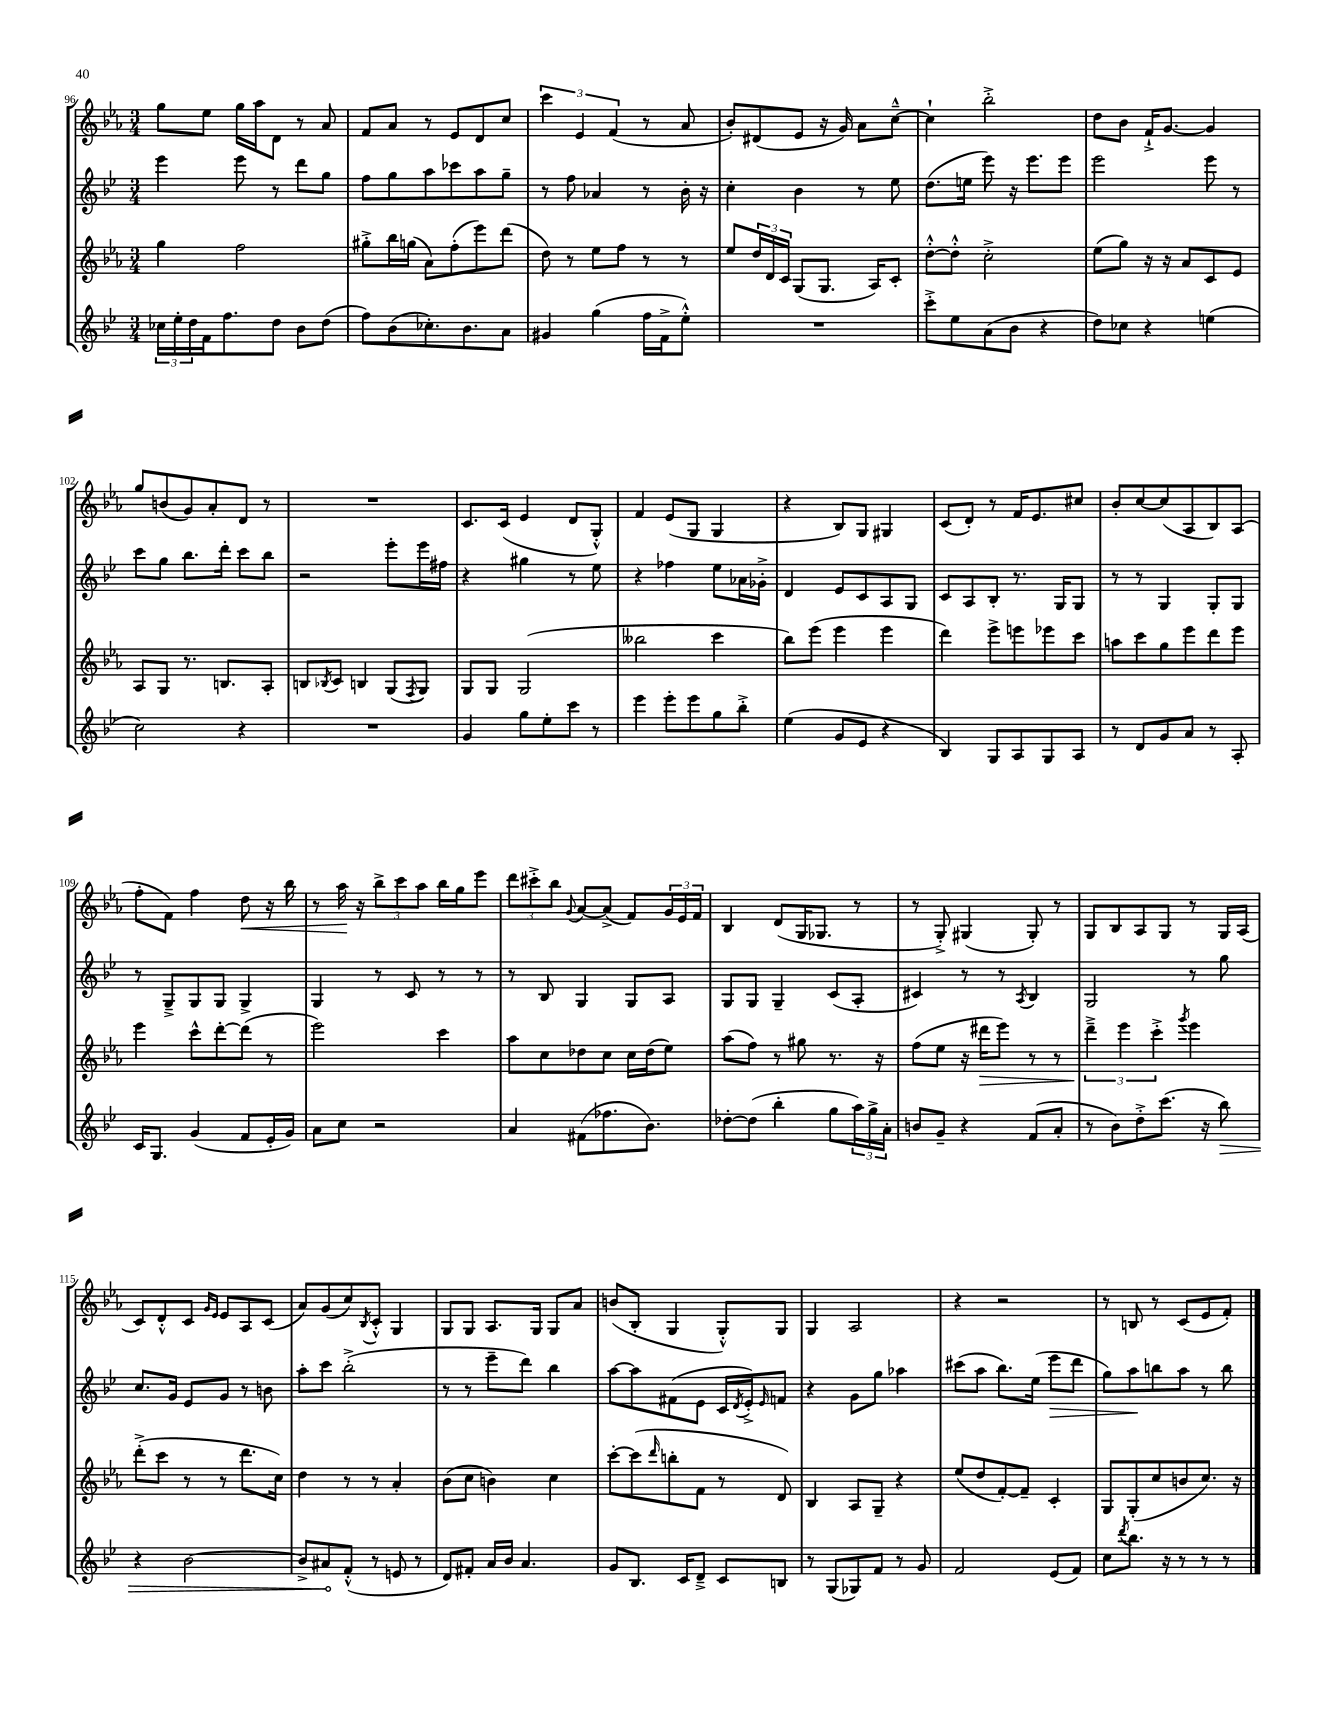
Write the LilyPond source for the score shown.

<<
\new StaffGroup <<
\new Staff = "s0" {
    \clef treble \key ees \major \numericTimeSignature \time 3/4
    g''8 ees''8 g''16 aes''16 d'8 r8 aes'8 |
    f'8 aes'8 r8 ees'8 d'8 c''8 |
    \tuplet 3/2 { c'''4 ees'4 f'4( } r8 aes'8 |
    bes'8-.) dis'8( ees'8 r16 g'16) aes'8 c''8~---^ |
    c''4-! bes''2-.-> |
    d''8 bes'8 f'16-!-> g'8.~ g'4 |
    g''8 b'8( g'8) aes'8-. d'8 r8 |
    R2. |
    c'8. c'16( ees'4 d'8 g8-.-^) |
    f'4 ees'8( g8 g4 |
    r4 bes8) g8 gis4 |
    c'8( d'8-.) r8 f'16 ees'8. cis''8 |
    bes'8-. c''8~ c''8( aes8 bes8) aes8( |
    f''8-. f'8) f''4 d''8\< r16 bes''16 |
    r8 aes''16\! r16 \tuplet 3/2 { bes''8-> c'''8 aes''8 } bes''16 g''16 ees'''8 |
    \tuplet 3/2 { d'''8 cis'''8-.-> bes''8 } \appoggiatura { g'8 } aes'8~ aes'8->( f'8) \tuplet 3/2 { g'16 ees'16 f'16 } |
    bes4 d'8( g16 ges8. r8 |
    r8 g8-.->) gis4( gis8-.) r8 |
    g8 bes8 aes8 g8 r8 g16 aes16( |
    c'8) d'8-.-^ c'8 \grace { g'16 ees'16 } ees'8 aes8 c'8( |
    aes'8) g'8( c''8) \acciaccatura { bes8 } c'8-.-^ g4 |
    g8 g8 aes8. g16 g8 aes'8 |
    b'8( bes8-. g4 g8-.-^) g8 |
    g4 aes2 |
    r4 r2 |
    r8 b8 r8 c'8( ees'8 f'8-.) \bar "|." |
}
\new Staff = "s1" {
    \clef treble \key bes \major \numericTimeSignature \time 3/4
    ees'''4 ees'''8 r8 d'''8 g''8 |
    f''8 g''8 a''8 ces'''8 a''8 g''8-- |
    r8 f''8 aes'4 r8 bes'16-. r16 |
    c''4-. bes'4 r8 ees''8 |
    d''8.( e''16 ees'''8) r16 ees'''8. ees'''8 |
    ees'''2 ees'''8 r8 |
    c'''8 g''8 bes''8. d'''16-. c'''8 bes''8 |
    r2 ees'''8-. ees'''16 fis''16 |
    r4 gis''4 r8 ees''8 |
    r4 fes''4 ees''8 aes'16 ges'16-.-> |
    d'4 ees'8 c'8 a8 g8 |
    c'8 a8 bes8-. r8. g16 g8 |
    r8 r8 g4 g8-. g8 |
    r8 g8---> g8 g8 g4-> |
    g4 r8 c'8 r8 r8 |
    r8 bes8 g4 g8 a8 |
    g8 g8 g4-- c'8( a8-. |
    cis'4) r8 r8 \acciaccatura { a8 } bes4 |
    g2 r8 g''8 |
    c''8. g'16 ees'8 g'8 r8 b'8 |
    a''8-. c'''8 bes''2-.->( |
    r8 r8 ees'''8-- d'''8) bes''4 |
    a''8~ a''8 fis'8( ees'8 c'16 \acciaccatura { d'8 } ees'16-.->) \grace { ees'16 } f'8 |
    r4 g'8 g''8 aes''4 |
    cis'''8( a''8 bes''8.) ees''16( ees'''8\> d'''8 |
    g''8) a''8\! b''8 a''8 r8 b''8 \bar "|." |
}
\new Staff = "s2" {
    \clef treble \key ees \major \numericTimeSignature \time 3/4
    g''4 f''2 |
    gis''8-.-> bes''16 g''16( aes'8) f''8-.( ees'''8) d'''8( |
    d''8) r8 ees''8 f''8 r8 r8 |
    ees''8 \tuplet 3/2 { d''16 d'16 c'16 } g8( g8. aes16) c'8-. |
    d''8~-.-^ d''8-.-^ c''2-.-> |
    ees''8( g''8) r16 r16 aes'8 c'8 ees'8 |
    aes8 g8 r8. b8. aes8-. |
    b8 \acciaccatura { bes8 } c'8 b4 g8( \acciaccatura { f8 } g8) |
    g8 g8 g2( |
    beses''2 c'''4 |
    bes''8) ees'''8( ees'''4 ees'''4 |
    d'''4) ees'''8-> e'''8 ees'''8 c'''8 |
    a''8 c'''8 g''8 ees'''8 d'''8 ees'''8 |
    ees'''4 c'''8-^ d'''8~-. d'''8( r8 |
    ees'''2) c'''4 |
    aes''8 c''8 des''8 c''8 c''16 des''16( ees''8) |
    aes''8( f''8) r8 gis''8 r8. r16 |
    f''8( ees''8 r16 dis'''16\> ees'''8) r8 r8 |
    \tuplet 3/2 { d'''4--->\! ees'''4 c'''4-.-> } \acciaccatura { g'''8 } ees'''4 |
    d'''8-.->( c'''8 r8 r8 d'''8. c''16) |
    d''4 r8 r8 aes'4-. |
    bes'8( c''8 b'4) c''4 |
    c'''8~-. c'''8( \grace { d'''16 } b''8-. f'8 r8 d'8) |
    bes4 aes8 g8-- r4 |
    ees''8( d''8 f'8~-.) f'8-- c'4-. |
    g8 g8-.( c''8 b'8 c''8.) r16 \bar "|." |
}
\new Staff = "s3" {
    \clef treble \key bes \major \numericTimeSignature \time 3/4
    \tuplet 3/2 { ces''16 ees''16-. d''16 } f'16 f''8. d''8 bes'8 d''8( |
    f''8) bes'8( ces''8.-.) bes'8. a'8 |
    gis'4 g''4( f''16 f'16-> ees''8-.-^) |
    R2. |
    c'''8-.-> ees''8 a'8( bes'8 r4 |
    d''8) ces''8 r4 e''4( |
    c''2) r4 |
    R2. |
    g'4 g''8 ees''8-. c'''8 r8 |
    ees'''4 ees'''8-. ees'''8 g''8 bes''8-.-> |
    ees''4( g'8 ees'8 r4 |
    bes4) g8 a8 g8 a8 |
    r8 d'8 g'8 a'8 r8 a8-. |
    c'16 g8. g'4( f'8 ees'16-. g'16) |
    a'8 c''8 r2 |
    a'4 fis'8( fes''8. bes'8.) |
    des''8~-. des''8( bes''4-. g''8 \tuplet 3/2 { a''16) g''16-> a'16-. } |
    b'8 g'8-- r4 f'8( a'8-. |
    r8 bes'8) d''8-.-> c'''8.( r16 \once \override Hairpin.circled-tip = ##t bes''8\>) |
    r4 bes'2~ |
    bes'8-> ais'8\! f'8-.-^( r8 e'8 r8 |
    d'8) fis'8-. a'16 bes'16 a'4. |
    g'8 bes8. c'16 d'8---> c'8 b8 |
    r8 g8( ges8) f'8 r8 g'8 |
    f'2 ees'8( f'8) |
    c''8 \acciaccatura { d'''8 } bes''8. r16 r8 r8 r8 \bar "|." |
}
>>
>>
\layout { \context { \Score currentBarNumber = #96 } }
